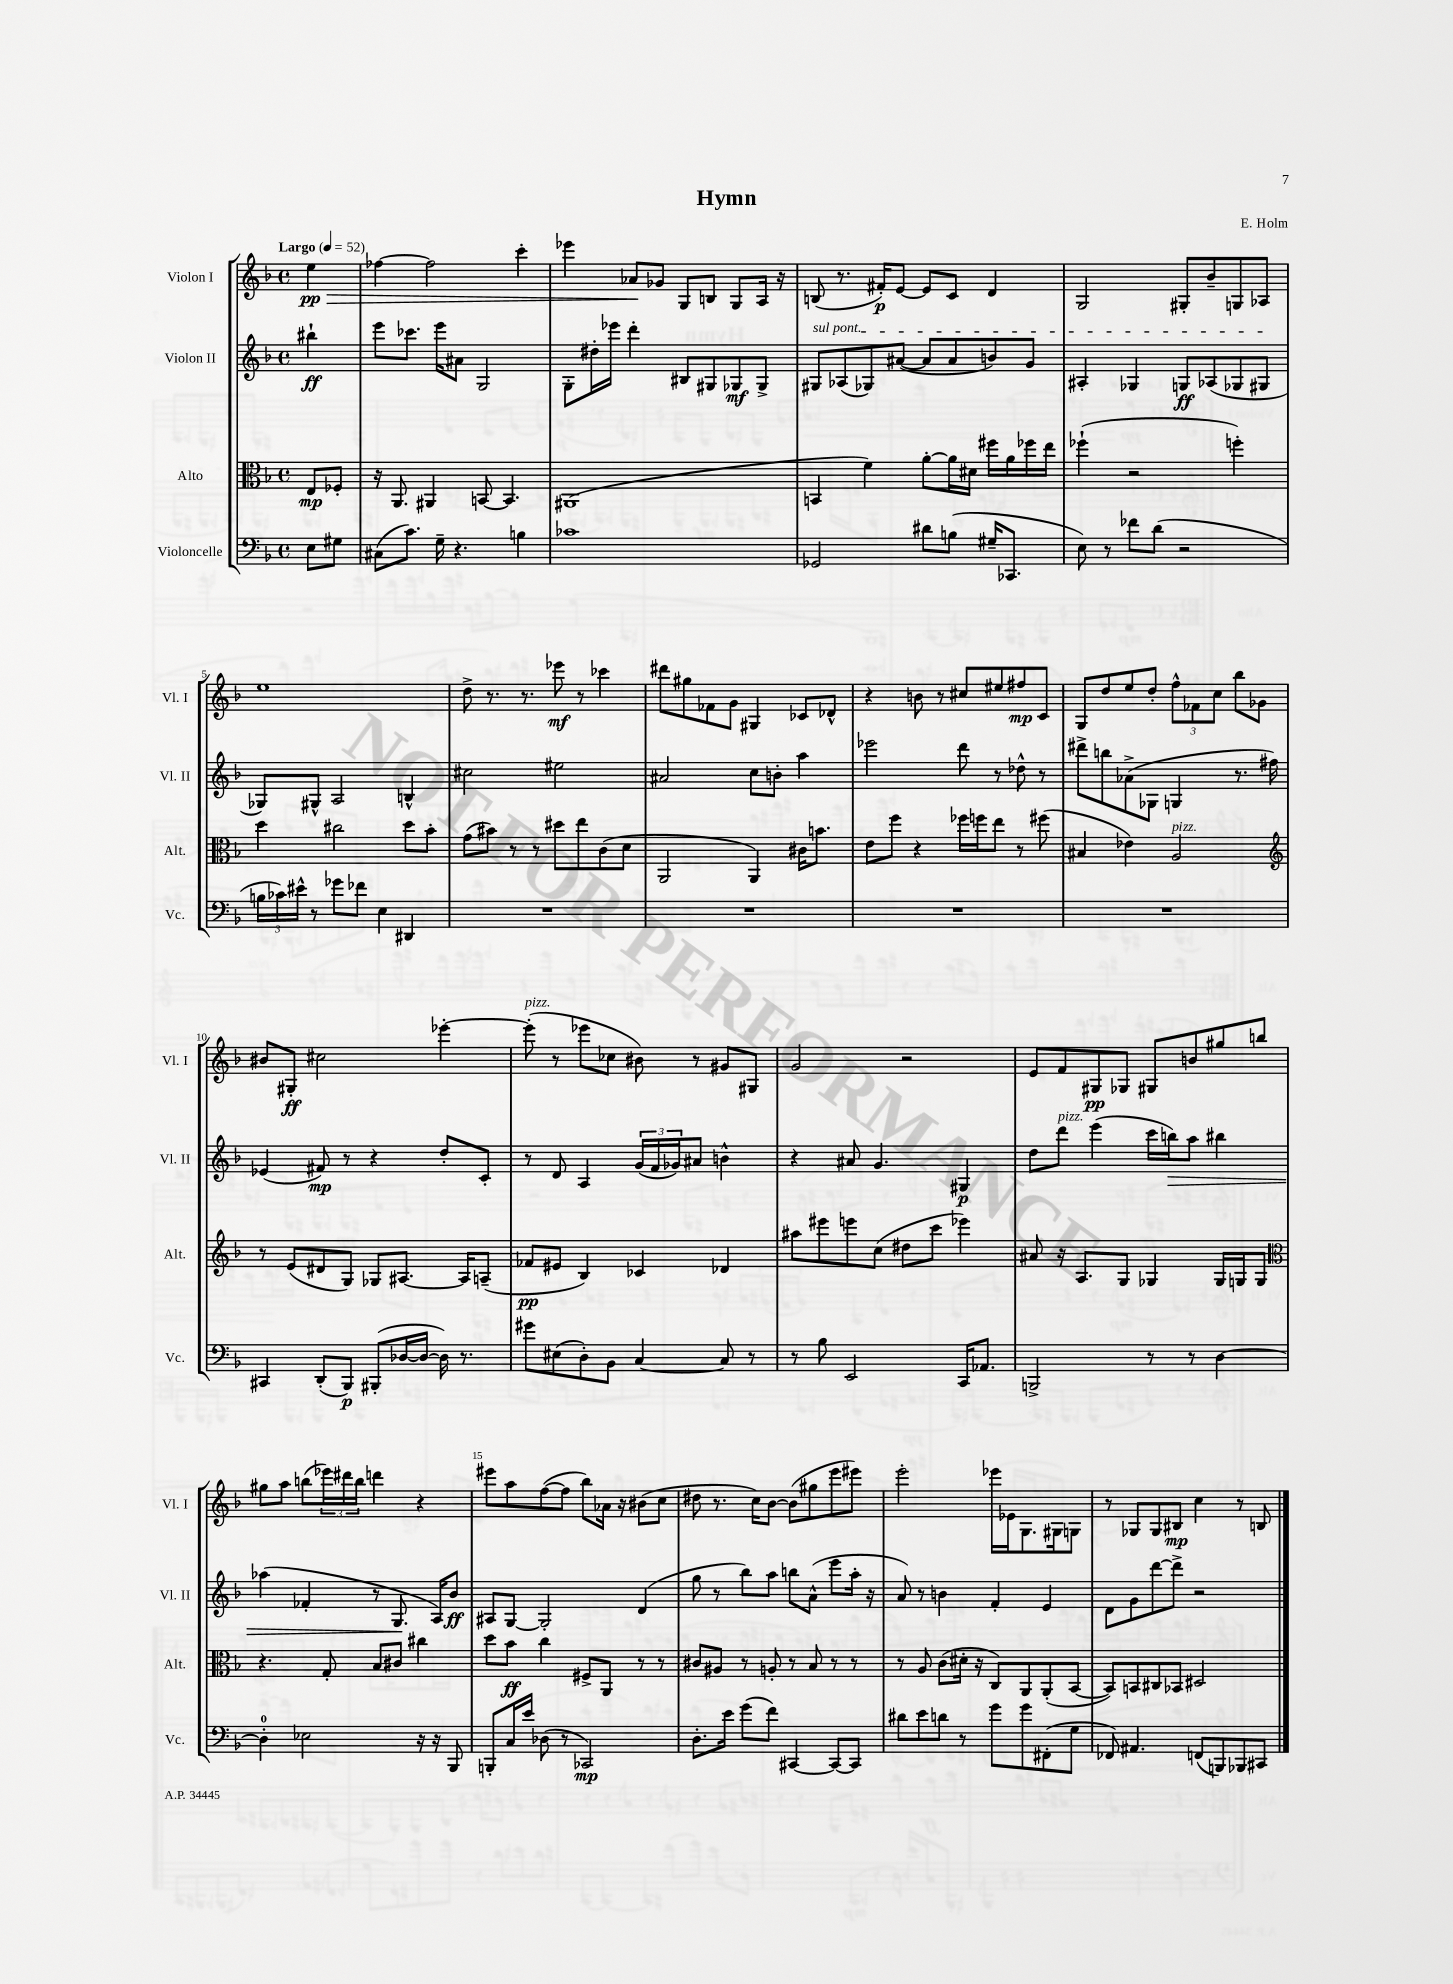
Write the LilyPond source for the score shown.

\header { title = "Hymn" composer = "E. Holm" }
<<
\new StaffGroup <<
\new Staff = "s0" \with { instrumentName = "Violon I" shortInstrumentName = "Vl. I" } {
    \clef treble \key f \major \defaultTimeSignature \time 4/4 \partial 4 \tempo "Largo" 4 = 52
    e''4\pp\> |
    fes''4~ fes''2 c'''4-. |
    ees'''4 aes'8\! ges'8 g8 b8 g8 a16 r16 |
    b8( r8. fis'16-.\p) e'8~ e'8 c'8 d'4 |
    g2 gis8-. bes'8-- g8 aes8 |
    e''1 |
    d''8-> r8. r8. ees'''8\mf r8 ces'''4 |
    dis'''8 gis''8 fes'8 g'8 gis4 ces'8 des'8-^ |
    r4 b'8 r8 cis''8 eis''8 fis''8\mp c'8 |
    g8 d''8 e''8 d''8-. \tuplet 3/2 { f''8-^ fes'8 c''8 } bes''8 ges'8 |
    bis'8 gis8-.\ff cis''2 ees'''4~-. |
    ees'''8-.^\markup { \italic "pizz." }( r8 ees'''8 ces''8 bis'8) r8 gis'8 gis8 |
    g'2 r2 |
    e'8 f'8 gis8\pp ges8 gis8 b'8 gis''8 b''8 |
    gis''8 a''8 b''8( \tuplet 3/2 { ees'''16) dis'''16 b''16 } d'''4 r4 |
    eis'''8 a''8 f''8~( f''8 bes''8) aes'16 r16 bis'8( c''8 |
    dis''8 r8. c''16) bes'8~ bes'8( gis''8 e'''8 eis'''8) |
    e'''2-. ees'''16 ees'16 g8. gis16 g8 |
    r8 ges8 ges8 bis8\mp c''4 r8 b8 \bar "|." |
}
\new Staff = "s1" \with { instrumentName = "Violon II" shortInstrumentName = "Vl. II" } {
    \clef treble \key f \major \defaultTimeSignature \time 4/4 \partial 4
    bis''4-!\ff |
    e'''8 ces'''8. e'''16 ais'8 g2 |
    g8-. dis''16-. ees'''16 d'''4-. bis8 gis8 ges8\mf ges8-> |
    \once \override TextSpanner.bound-details.left.text = \markup { \italic "sul pont." } gis8\startTextSpan aes8( ges8) ais'8~( ais'8 ais'8 b'8) g'8 |
    ais4-. ges4 g8\ff aes8( ges8 gis8\stopTextSpan |
    ges8) gis8-^ a2 b4-^ |
    cis''2 eis''2 |
    ais'2 c''8 b'8-. a''4 |
    ees'''2 d'''8 r8 des''8-^ r8 |
    dis'''8-> b''8 aes'8->( ges8 g4 r8. fis''16) |
    ees'4( fis'8\mp) r8 r4 d''8-. c'8-. |
    r8 d'8 a4 \tuplet 3/2 { g'16( f'16 ges'16) } ais'8 b'4-^ |
    r4 ais'8 g'4. gis4\p |
    d''8 d'''8^\markup { \italic "pizz." } e'''4( c'''16 b''16\>) a''8 bis''4 |
    aes''4( fes'4-. r8 g8.\! a16) bes'8\ff |
    ais8 g8~ g2-. d'4( |
    g''8 r8 bes''8) a''8 b''8 a'8-^( e'''8 a''16-. r16 |
    a'8) r8 b'4 f'4-. e'4 |
    d'8 g'8 d'''8~ d'''8-> r2 \bar "|." |
}
\new Staff = "s2" \with { instrumentName = "Alto" shortInstrumentName = "Alt." } {
    \clef alto \key f \major \defaultTimeSignature \time 4/4 \partial 4
    e8\mp fes8-. |
    r16 a,8. ais,4 b,8~ b,4. |
    ais,1( |
    b,4 f'4) a'8~-. a'16 dis'16 fis''16 a'16 fes''16 e''16 |
    fes''4-!( r2 f''4-.) |
    d''4 cis''2 d''8 bes'8-. |
    g'8( bis'8) r8 r8 dis''8 e''8 c'8( d'8 |
    a,2 a,4) cis'16 b'8. |
    e'8 f''8 r4 fes''16 f''16 e''8 r8 fis''8( |
    bis4 ees'4) a2^\markup { \italic "pizz." } |
    \clef treble r8 e'8( dis'8 g8) ges8 ais8.~ ais16 a8--( |
    fes'8\pp eis'8 bes4) ces'4 des'4 |
    ais''8 eis'''8 e'''8 c''8( dis''8 c'''8 ees'''4) |
    ais'8 r16 a8. g8 ges4 ges16 g16 g8 |
    \clef alto r4. g8-. bes8 cis'8 cis''4 |
    d''8 bes'8\ff c''4 fis8-> a,8 r8 r8 |
    cis'8 ais8 r8 a8-. r8 bes8 r8 r8 |
    r8 a8 c'8( dis'16-. r16 c8) a,8 a,8-.( bes,8~ |
    bes,8) b,8 cis8 bes,8 dis2 \bar "|." |
}
\new Staff = "s3" \with { instrumentName = "Violoncelle" shortInstrumentName = "Vc." } {
    \clef bass \key f \major \defaultTimeSignature \time 4/4 \partial 4
    e8 gis8 |
    cis8( c'8.) g16-- r4. b4 |
    ces'1 |
    ges,2 dis'8 b8( gis16-- ces,8. |
    e8) r8 fes'8 d'8( r2 |
    \tuplet 3/2 { b16 ces'16) eis'16-^ } r8 ges'8 fes'8 e4 dis,4 |
    R1 |
    R1 |
    R1 |
    R1 |
    cis,4 d,8-.( bes,,8\p) bis,,8-.( des16~ des16~ des16) r8. |
    gis'8 eis8( d8-.) bes,8 c4~ c8 r8 |
    r8 bes8 e,2 c,16 aes,8. |
    b,,2-> r8 r8 d4~ |
    d4-0-. ees2 r16 r16 bes,,8 |
    b,,8-. c16 e'16 des8( r8 ces,2\mp) |
    d8.-. e'16 g'8( f'8) cis,4~ cis,8~ cis,8 |
    dis'8 e'8 d'8 r8 g'8 g'8 fis,8-.( g8 |
    fes,8) ais,4. f,8( b,,8) bes,,8 cis,8 \bar "|." |
}
>>
>>
\layout { \context { \Score \override BarNumber.break-visibility = ##(#f #t #t) barNumberVisibility = #(every-nth-bar-number-visible 5) } }
